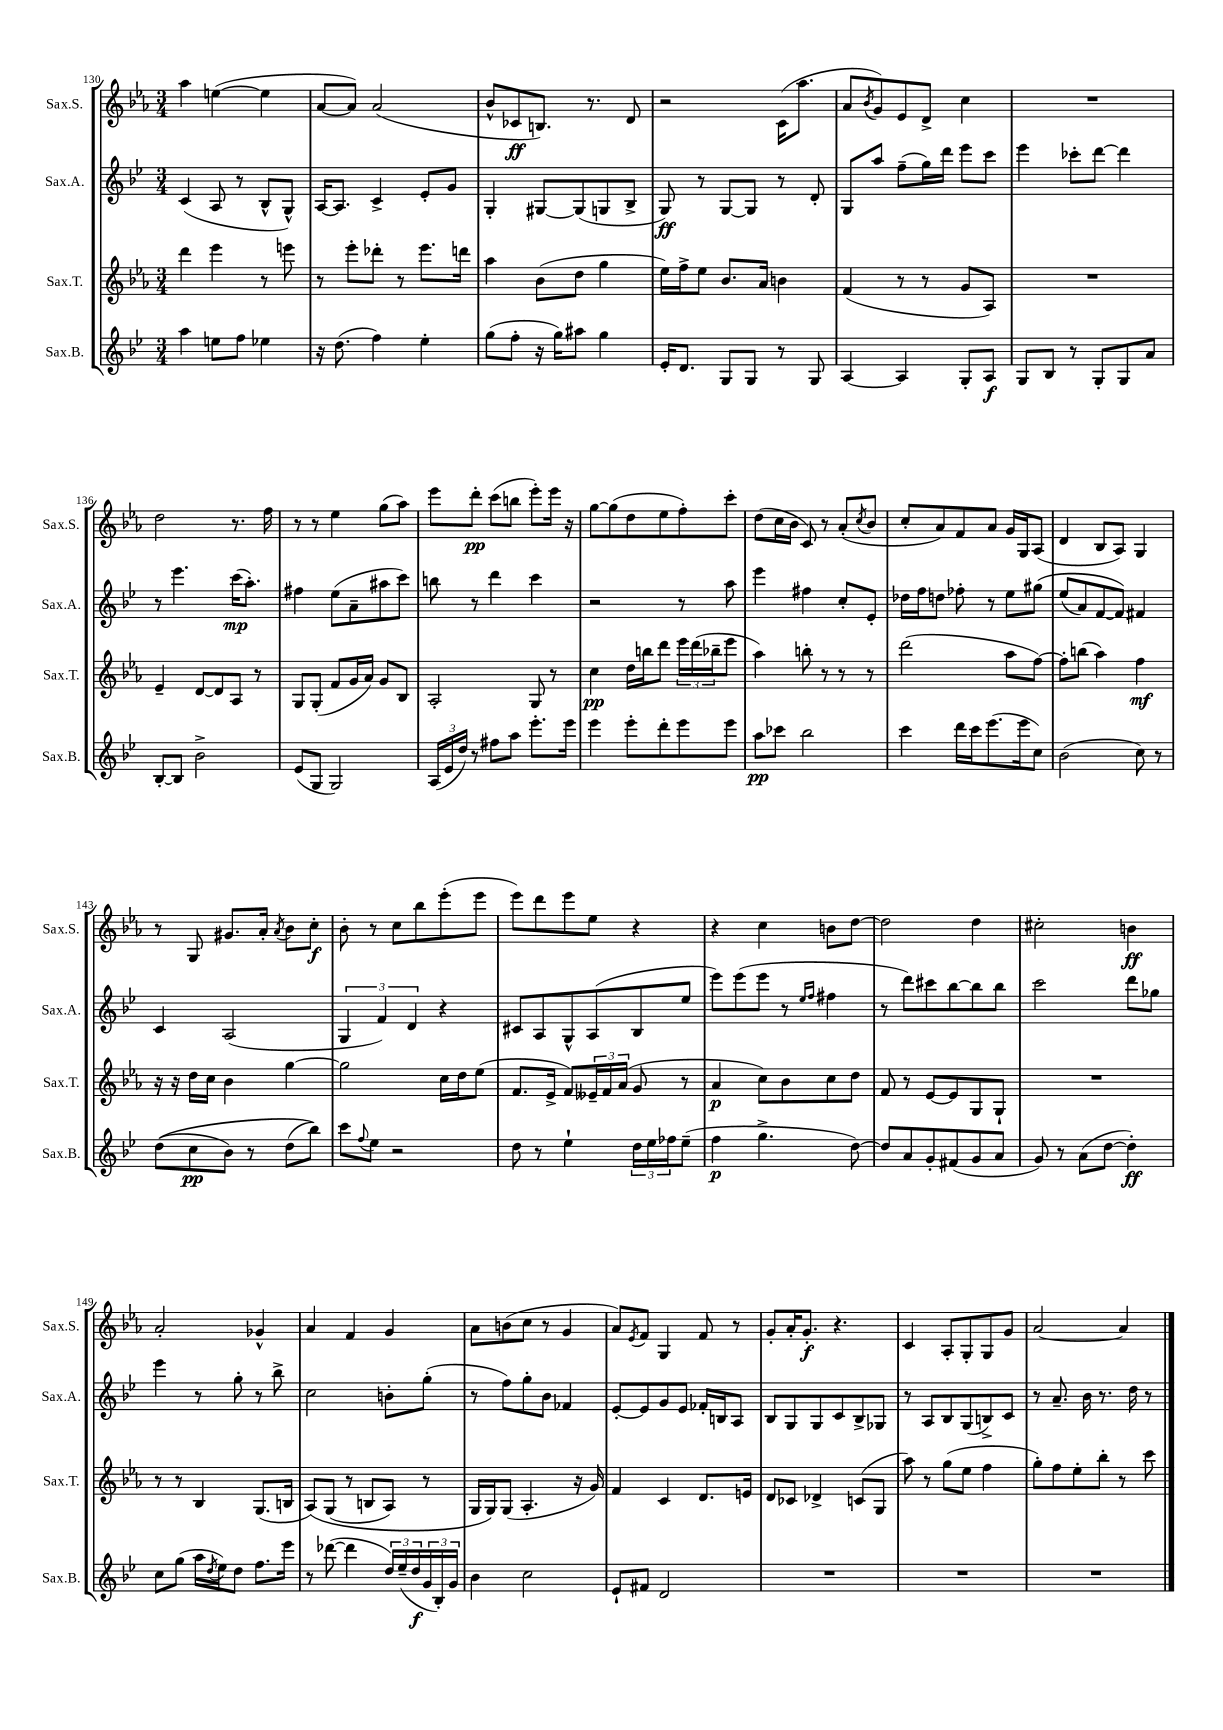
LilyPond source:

<<
\new StaffGroup <<
\new Staff = "s0" \with { instrumentName = "Sax.S." shortInstrumentName = "Sax.S." } {
    \clef treble \key ees \major \numericTimeSignature \time 3/4
    aes''4 e''4~( e''4 |
    aes'8~ aes'8) aes'2( |
    bes'8-^ ces'8\ff b8.) r8. d'8 |
    r2 c'16( aes''8. |
    aes'8 \acciaccatura { bes'8 } g'8) ees'8 d'8-> c''4 |
    R2. |
    d''2 r8. f''16 |
    r8 r8 ees''4 g''8( aes''8) |
    ees'''8 d'''8-.\pp c'''8( b''8 ees'''8-.) ees'''16 r16 |
    g''8~ g''8( d''8 ees''8 f''8-.) c'''8-. |
    d''8( c''16 bes'16 c'8) r8 aes'8-.( \acciaccatura { c''8 } bes'8 |
    c''8-. aes'8) f'8 aes'8 g'16 g16 aes8( |
    d'4 bes8 aes8) g4 |
    r8 g8 gis'8. aes'16-. \acciaccatura { aes'8 } bes'8 c''8-.\f |
    bes'8-. r8 c''8 bes''8 ees'''8-.( ees'''8 |
    ees'''8) d'''8 ees'''8 ees''8 r4 |
    r4 c''4 b'8 d''8~ |
    d''2 d''4 |
    cis''2-. b'4\ff |
    aes'2-. ges'4-^ |
    aes'4 f'4 g'4 |
    aes'8 b'8( c''8 r8 g'4 |
    aes'8) \acciaccatura { ees'8 } f'8 g4 f'8 r8 |
    g'8-. aes'16-. g'8.-.\f r4. |
    c'4 aes8-. g8-. g8 g'8 |
    aes'2~ aes'4 \bar "|." |
}
\new Staff = "s1" \with { instrumentName = "Sax.A." shortInstrumentName = "Sax.A." } {
    \clef treble \key bes \major \numericTimeSignature \time 3/4
    c'4( a8 r8 bes8-^ g8-^) |
    a16~ a8. c'4-> ees'8-. g'8 |
    g4-. gis8~ gis8( g8 bes8-> |
    g8\ff) r8 g8~ g8 r8 d'8-. |
    g8 a''8 f''8--( g''16) d'''16 ees'''8 c'''8 |
    ees'''4 ces'''8-. d'''8~ d'''4 |
    r8 ees'''4. c'''16\mp( a''8.-.) |
    fis''4 ees''8( a'8-- ais''8 c'''8) |
    b''8 r8 d'''4 c'''4 |
    r2 r8 a''8 |
    ees'''4 fis''4 c''8-. ees'8-. |
    des''16 f''16 d''8 fes''8-. r8 ees''8 gis''8\( |
    ees''8( a'8) f'8~ f'8\) fis'4 |
    c'4 a2( |
    \tuplet 3/2 { g4 f'4) d'4 } r4 |
    cis'8 a8 g8-^ a8( bes8 ees''8 |
    ees'''8) ees'''8( ees'''8 r8 \grace { ees''16 f''16 } fis''4 |
    r8 d'''8) cis'''8 bes''8~ bes''8 bes''8 |
    c'''2 d'''8 ges''8 |
    ees'''4 r8 g''8-. r8 bes''8-> |
    c''2 b'8-. g''8-.( |
    r8 f''8) g''8-. bes'8 fes'4 |
    ees'8~-. ees'8 g'8 ees'8 fes'16-. b16 a8 |
    bes8 g8 g8 c'8 bes8-> ges8 |
    r8 a8 bes8 g8( b8->) c'8 |
    r8 a'8.-- bes'16 r8. d''16 r8 \bar "|." |
}
\new Staff = "s2" \with { instrumentName = "Sax.T." shortInstrumentName = "Sax.T." } {
    \clef treble \key ees \major \numericTimeSignature \time 3/4
    d'''4 ees'''4 r8 e'''8 |
    r8 ees'''8-. des'''8-. r8 ees'''8. d'''16 |
    aes''4 bes'8( d''8 g''4 |
    ees''16) f''16-> ees''8 bes'8. aes'16 b'4 |
    f'4( r8 r8 g'8 aes8) |
    R2. |
    ees'4-- d'8~ d'8 aes8 r8 |
    g8 g8-.( f'8 g'16 aes'16) g'8 bes8 |
    aes2-. g8 r8 |
    c''4\pp d''16 b''16 d'''8 \tuplet 3/2 { ees'''16 d'''16( bes''16-- } ees'''8 |
    aes''4) b''8-. r8 r8 r8 |
    d'''2( aes''8 f''8~) |
    f''8-. b''8( aes''4) f''4\mf |
    r16 r16 d''16 c''16 bes'4 g''4~ |
    g''2 c''16 d''16 ees''8( |
    f'8. ees'16-> f'8) \tuplet 3/2 { eeses'16-- f'16 aes'16( } g'8 r8 |
    aes'4\p c''8) bes'8 c''8 d''8 |
    f'8 r8 ees'8~ ees'8 g8 g8-! |
    R2. |
    r8 r8 bes4 g8.( b16 |
    aes8)\( g8( r8 b8 aes8) r8 |
    g16 g16\) g8( aes4.-. r16 g'16) |
    f'4 c'4 d'8. e'16 |
    d'8 ces'8 des'4-> c'8( g8 |
    aes''8) r8 g''8( ees''8 f''4 |
    g''8-.) f''8 ees''8-. bes''8-. r8 c'''8 \bar "|." |
}
\new Staff = "s3" \with { instrumentName = "Sax.B." shortInstrumentName = "Sax.B." } {
    \clef treble \key bes \major \numericTimeSignature \time 3/4
    a''4 e''8 f''8 ees''4 |
    r16 d''8.( f''4) ees''4-. |
    g''8( f''8-. r16 g''16) ais''8 g''4 |
    ees'16-. d'8. g8 g8 r8 g8 |
    a4~ a4 g8-. a8\f |
    g8 bes8 r8 g8-. g8 a'8 |
    bes8~-. bes8 bes'2-> |
    ees'8( g8 g2) |
    \tuplet 3/2 { a16( ees'16 d''16) } r8 fis''8 a''8 ees'''8.-. ees'''16 |
    ees'''4 ees'''8-. d'''8-. ees'''8 ees'''8 |
    a''8\pp ces'''8 bes''2 |
    c'''4 d'''16 c'''16 ees'''8.( ees'''16 c''8) |
    bes'2( c''8) r8 |
    d''8(\( c''8\pp bes'8) r8 d''8( bes''8)\) |
    c'''8 \appoggiatura { f''8 } ees''8 r2 |
    d''8 r8 ees''4-! \tuplet 3/2 { d''16 ees''16 fes''16 } ees''8--( |
    f''4\p g''4.-> d''8~) |
    d''8 a'8 g'8-. fis'8( g'8 a'8 |
    g'8) r8 a'8( d''8~ d''4-.\ff) |
    c''8 g''8( a''16 \acciaccatura { d''8 } ees''16) d''8 f''8. ees'''16 |
    r8 des'''8~( des'''4 \tuplet 3/2 { d''16) ees''16--( d''16\f } \tuplet 3/2 { g'16 bes16-.) g'16 } |
    bes'4 c''2 |
    ees'8-! fis'8 d'2 |
    R2. |
    R2. |
    R2. \bar "|." |
}
>>
>>
\layout { \context { \Score currentBarNumber = #130 } }
